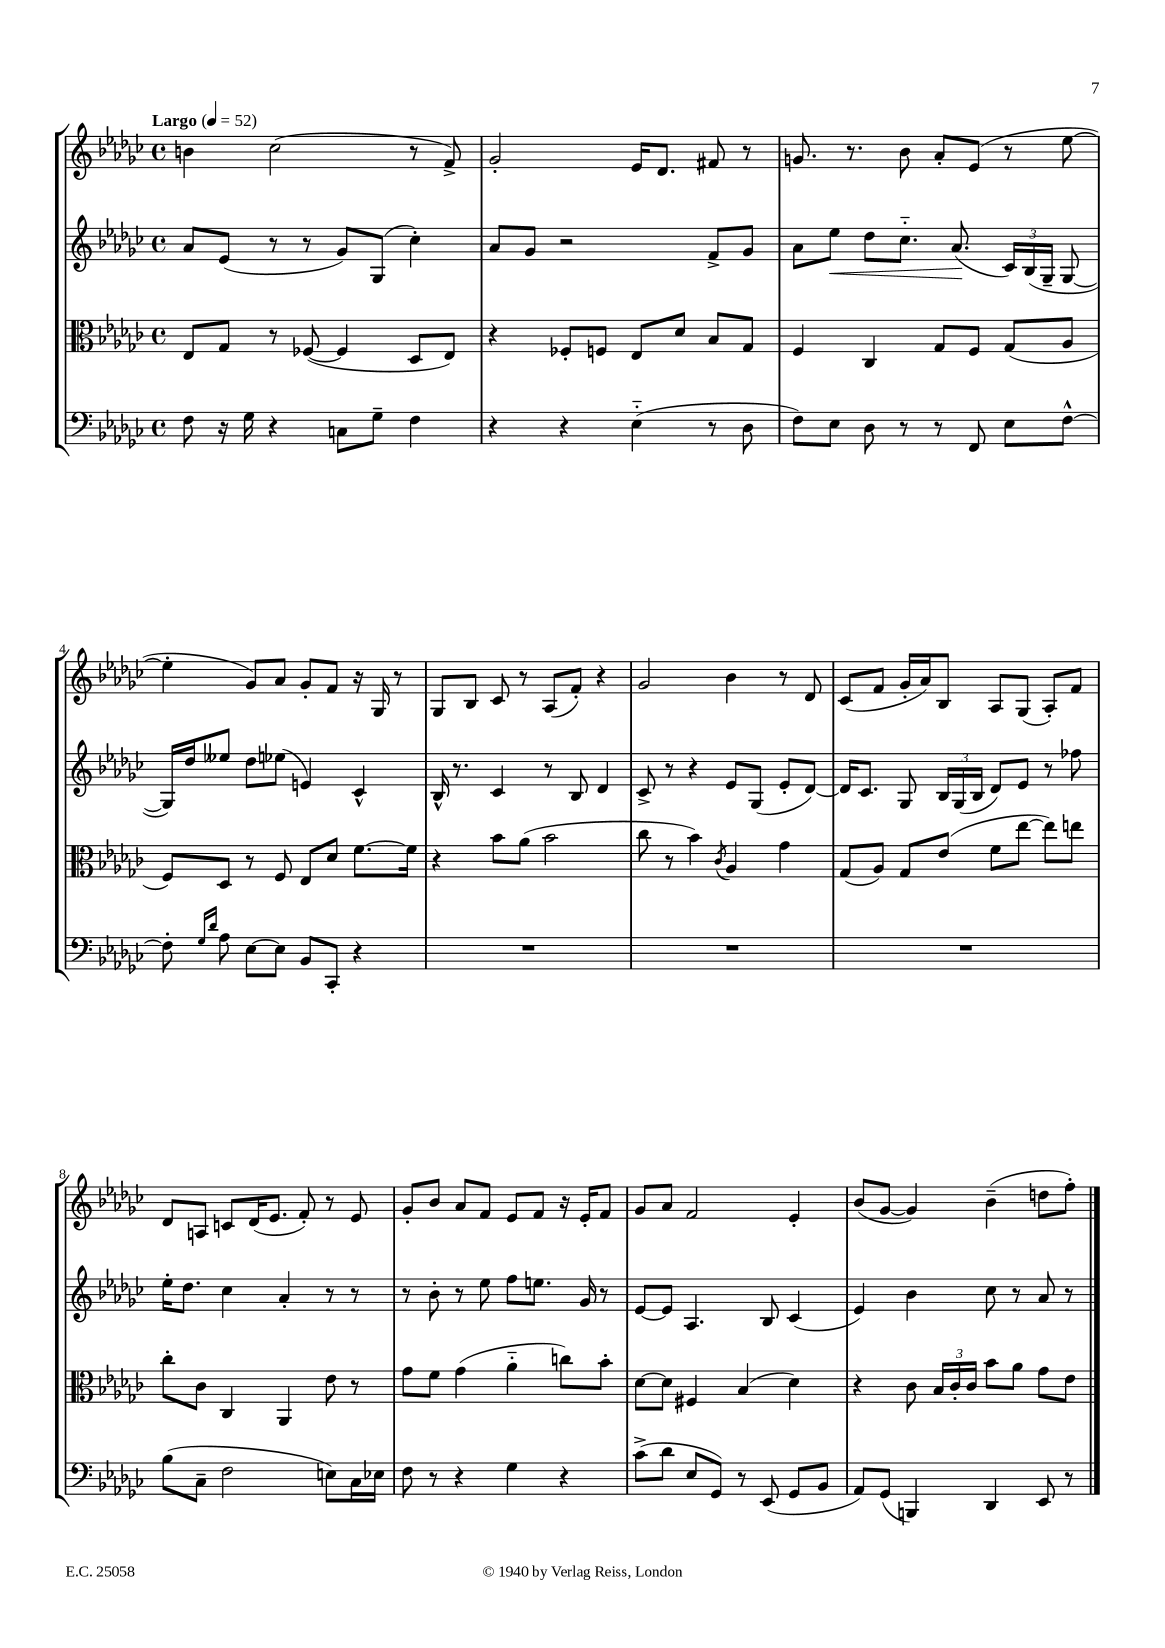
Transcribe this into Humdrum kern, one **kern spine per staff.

**kern	**kern	**kern	**kern
*staff4	*staff3	*staff2	*staff1
*clefF4	*clefC3	*clefG2	*clefG2
*k[b-e-a-d-g-c-]	*k[b-e-a-d-g-c-]	*k[b-e-a-d-g-c-]	*k[b-e-a-d-g-c-]
*M4/4	*M4/4	*M4/4	*M4/4
*met(c)	*met(c)	*met(c)	*met(c)
*MM52	*MM52	*MM52	*MM52
8F	8E-	8a-	4b
16r	8G-	(8e-	.
16G-	.	.	.
4r	8r	8r	(2cc-
.	([8F-	8r	.
8C	4F-]	8g-)	.
8G-~	.	(8G-	.
4F	8D-	4cc-')	8r
.	8E-)	.	8f^)
=	=	=	=
4r	4r	8a-	2g-'
.	.	8g-	.
4r	8F-'	2r	.
.	8F	.	.
(4E-'~	8E-	.	16e-
.	.	.	8.d-
.	8d-	.	.
8r	8B-	8f^	8f#
8D-	8G-	8g-	8r
=	=	=	=
8F)	4F	8a-	8.g
8E-	.	8ee-	.
.	.	.	8.r
8D-	4C-	8dd-	.
8r	.	8.cc-'~	8b-
8r	8G-	.	8a-'
.	.	(8.a-	.
8FF	8F	.	(8e-
8E-	(8G-	24c-)	8r
.	.	(24B-	.
.	.	24G-~	.
[8F^^	8A-	[8G-	[8ee-
=	=	=	=
8F']	8F)	16G-])	4ee-']
.	.	16dd-	.
16qqG-	.	.	.
16qqd-	.	.	.
8A-	8D-	8ee--	.
[8E-	8r	8dd-	8g-)
8E-]	8F	(8ee-	8a-
8BB-	8E-	4e)	8g-'
8CC-'	8d-	.	8f
4r	[8.f	4c-^^	16r
.	.	.	16G-
.	.	.	8r
.	16f]	.	.
=	=	=	=
1r	4r	16B-^^	8G-
.	.	8.r	.
.	.	.	8B-
.	8b-	4c-	8c-
.	(8a-	.	8r
.	2b-	8r	(8A-
.	.	8B-	8f')
.	.	4d-	4r
=	=	=	=
1r	8cc-	8c-^	2g-
.	8r	8r	.
.	4b-)	4r	.
.	8qc-	.	.
.	4A-	8e-	4b-
.	.	(8G-	.
.	4g-	8e-'	8r
.	.	[8d-)	8d-
=	=	=	=
1r	(8G-	16d-]	(8c-
.	.	8.c-	.
.	8A-)	.	8f
.	8G-	8G-	16g-'
.	.	.	16a-)
.	(8e-	24B-	8B-
.	.	(24G-	.
.	.	24B-	.
.	8f	8d-)	8A-
.	[8ee-	8e-	(8G-
.	8ee-])	8r	8A-')
.	8ee	8ff-	8f
=	=	=	=
(8B-	8cc-'	16ee-'	8d-
.	.	8.dd-	.
8C-~	8c-	.	8A
2F	4C-	4cc-	8c
.	.	.	(16d-
.	.	.	8.e-
.	4AA-	4a-'	.
.	.	.	8f')
8E)	8e-	8r	8r
16C-	8r	8r	8e-
16E-	.	.	.
=	=	=	=
8F	8g-	8r	8g-'
8r	8f	8b-'	8b-
4r	(4g-	8r	8a-
.	.	8ee-	8f
4G-	4a-'~	8ff	8e-
.	.	8.ee	8f
4r	8cc)	.	16r
.	.	16g-	16e-'
.	8b-'	8r	8f
=	=	=	=
(8c-^	[8d-	[8e-	8g-
8d-	8d-]	8e-]	8a-
8E-	4F#	4.A-	2f
8GG-)	.	.	.
8r	(4B-	.	.
(8EE-	.	8B-	.
8GG-	4d-)	(4c-	4e-'
8BB-	.	.	.
=	=	=	=
8AA-)	4r	4e-)	(8b-
(8GG-	.	.	[8g-
4BBB)	8c-	4b-	4g-])
.	24B-	.	.
.	24c-'	.	.
.	24c-	.	.
4DD-	8b-	8cc-	(4b-~
.	8a-	8r	.
8EE-	8g-	8a-	8dd
8r	8e-	8r	8ff')
==	==	==	==
*-	*-	*-	*-
